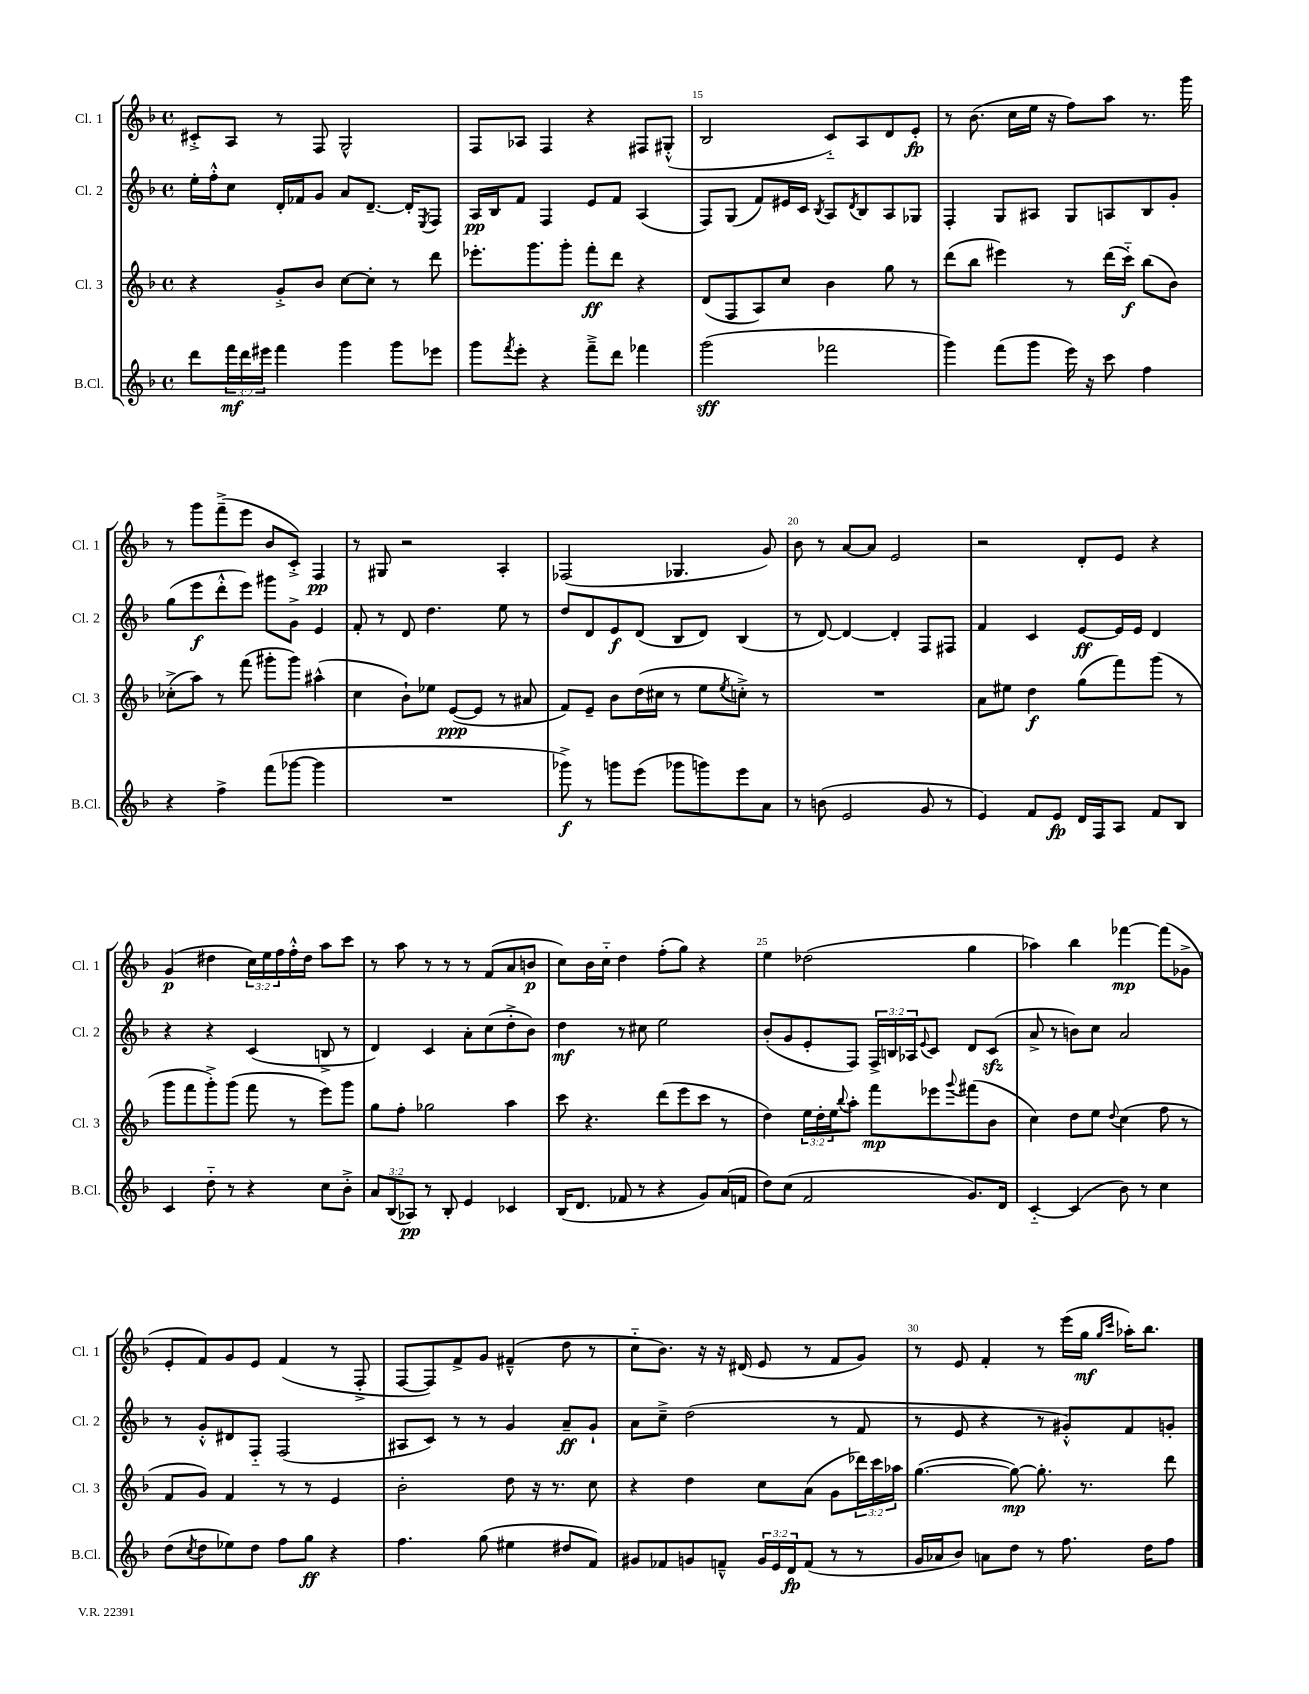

**kern	**kern	**kern	**kern
*staff4	*staff3	*staff2	*staff1
*clefG2	*clefG2	*clefG2	*clefG2
*k[b-]	*k[b-]	*k[b-]	*k[b-]
*M4/4	*M4/4	*M4/4	*M4/4
*met(c)	*met(c)	*met(c)	*met(c)
8ddd	4r	16ee'	8c#'^
.	.	16ff'^^	.
24fff	.	8cc	8A
24ddd	.	.	.
24eee#	.	.	.
4fff	8g'^	16d'	8r
.	.	16f-	.
.	8b-	8g	8F
4ggg	[8cc	8a	2G^^
.	8cc']	[8.d~	.
8ggg	8r	.	.
.	.	16d']	.
.	.	8qE	.
8eee-	8ddd	8F	.
=	=	=	=
8ggg	8.eee-'	16A	8F
.	.	16B-	.
8qfff	.	.	.
8eee'	.	8f	8A-
.	8.ggg	.	.
4r	.	4F	4F
.	8ggg'	.	.
8fff~^	8fff'	8e	4r
8ddd	8ddd	8f	.
4fff-	4r	(4A	8F#
.	.	.	(8G#'^^
=	=	=	=
(2ggg	(8d	8F)	2B-
.	8F	(8G	.
.	8A)	8f)	.
.	8cc	16e#	.
.	.	16c	.
.	.	8qB-	.
2fff-	4b-	8A	8c'~)
.	.	8qd	.
.	.	8B-	8A
.	8gg	8A	8d
.	8r	8G-	8e'
=	=	=	=
4ggg)	(8ddd	4F'	8r
.	8bb-	.	(8.b-
(8fff	4eee#)	8G	.
.	.	.	16cc
8ggg	.	8A#	16ee
.	.	.	16r
16eee)	8r	8G	8ff)
16r	.	.	.
8ccc	(16ddd	8A	8aa
.	16ccc'~)	.	.
4ff	(8bb-	8B-	8.r
.	8b-)	8g'	.
.	.	.	16ggg
=	=	=	=
4r	(8cc-'^	(8gg	8r
.	8aa)	8eee	8ggg
4ff^	8r	8ddd'^^	(8fff~^
.	(8fff	8eee)	8eee
(8fff	8ggg#'	8ggg#	8b-
[8ggg-	8ggg#)	8g^	8c'^)
4ggg-]	(4aa#^^	4e	4F
=	=	=	=
1r	4cc	8f'	8r
.	.	8r	8G#
.	8b-`)	8d	2r
.	8ee-	4.dd	.
.	([8e	.	.
.	8e]	.	.
.	8r	8ee	4A'
.	8a#	8r	.
=	=	=	=
8ggg-^)	8f)	8dd	(2F-
8r	8e~	8d	.
8ggg	8b-	8e	.
(8eee	(16dd	(8d	.
.	16cc#	.	.
8ggg-	8r	8B-	4.G-
8ggg)	8ee	8d)	.
.	8qee	.	.
8eee	8cc'^)	(4B-	.
8a	8r	.	8g)
=	=	=	=
8r	1r	8r	8b-
(8b	.	[8d)	8r
2e	.	4d_	[8a
.	.	.	8a]
.	.	4d']	2e
8g	.	8F	.
8r	.	8F#	.
=	=	=	=
4e)	8a	4f	2r
.	8ee#	.	.
8f	4dd	4c	.
8e	.	.	.
16d	(8gg	[8e	8d'
16F	.	.	.
8A	8fff)	16e]	8e
.	.	16e	.
8f	(8ggg	4d	4r
8B-	8r	.	.
=	=	=	=
4c	8ggg	4r	(4g
.	8fff	.	.
8dd'~	8ggg'^)	4r	4dd#
8r	(8ggg	.	.
4r	8fff	(4c	24cc)
.	.	.	24ee
.	.	.	24ff
.	8r	.	16ff'^^
.	.	.	16dd#
8cc	8eee)	8B^	8aa
8b-'^	8ggg	8r	8ccc
=	=	=	=
12a	8gg	4d)	8r
(12B-	.	.	.
.	8ff'	.	8aa
12A-)	.	.	.
8r	2gg-	4c	8r
8B-'	.	.	8r
4e	.	8a'	8r
.	.	(8cc	(8f
4c-	4aa	8dd'^	8a
.	.	8b-)	8b
=	=	=	=
(16B-	8ccc	4dd	8cc)
8.d	.	.	.
.	4.r	.	16b-
.	.	.	16cc'~
8f-	.	8r	4dd
8r	.	8cc#	.
4r	(8ddd	2ee	(8ff'
.	8eee	.	8gg)
8g)	8ccc	.	4r
(16a	8r	.	.
16f	.	.	.
=	=	=	=
8dd)	4dd)	(8b-'	4ee
(8cc	.	8g	.
2f	24ee	8e'	(2dd-
.	24dd'	.	.
.	24ee	.	.
.	8qqbb-	.	.
.	8aa'	8F)	.
.	8fff	24F^	.
.	.	24B	.
.	.	24A-	.
.	.	8qqe	.
.	8eee-	8c	.
.	8qqggg	.	.
8.g)	(8fff#	8d	4gg
.	8b-	(8c	.
16d	.	.	.
=	=	=	=
[4c'~	4cc)	8a^	4aa-)
.	.	8r	.
(4c]	8dd	8b)	4bb-
.	8ee	8cc	.
.	8qqdd	.	.
8b-)	(4cc	2a	[4fff-
8r	.	.	.
4cc	8ff	.	(8fff-]
.	8r	.	8g-^
=	=	=	=
(8dd	8f	8r	8e'
8qcc	.	.	.
8dd	8g)	8g'^^	8f)
8ee-)	4f	8d#	8g
8dd	.	8F'~	8e
8ff	8r	(2F	(4f
8gg	8r	.	.
4r	4e	.	8r
.	.	.	8F'^
=	=	=	=
4.ff	2b-'	8A#	[8F
.	.	8c)	8F])
.	.	8r	8f^
(8gg	.	8r	8g
4ee#	8dd	4g	(4f#~^^
.	16r	.	.
.	8.r	.	.
8dd#	.	8a~	8dd
8f)	8cc	8g`	8r
=	=	=	=
8g#	4r	8a	8cc'~
8f-	.	8cc~^	8.b-)
8g	4dd	(2dd	.
.	.	.	16r
8f~^^	.	.	16r
.	.	.	(16d#
24g	8cc	.	8e
24e	.	.	.
24d	.	.	.
(8f	(8a	.	8r
8r	8g	8r	8f
8r	24ddd-)	8f	8g)
.	24ccc	.	.
.	24aa-	.	.
=	=	=	=
16g	([4.gg	8r	8r
16a-	.	.	.
8b-)	.	8e	8e
8a	.	4r	4f'
8dd	8gg_)	.	.
8r	8.gg']	8r	8r
8.ff	.	8g#'^^)	(16eee
.	8.r	.	16gg
.	.	.	16qqgg
.	.	.	16qqccc
.	.	8f	16aa-')
16dd	.	.	8.bb-
8ff	8ddd	8g'	.
==	==	==	==
*-	*-	*-	*-
